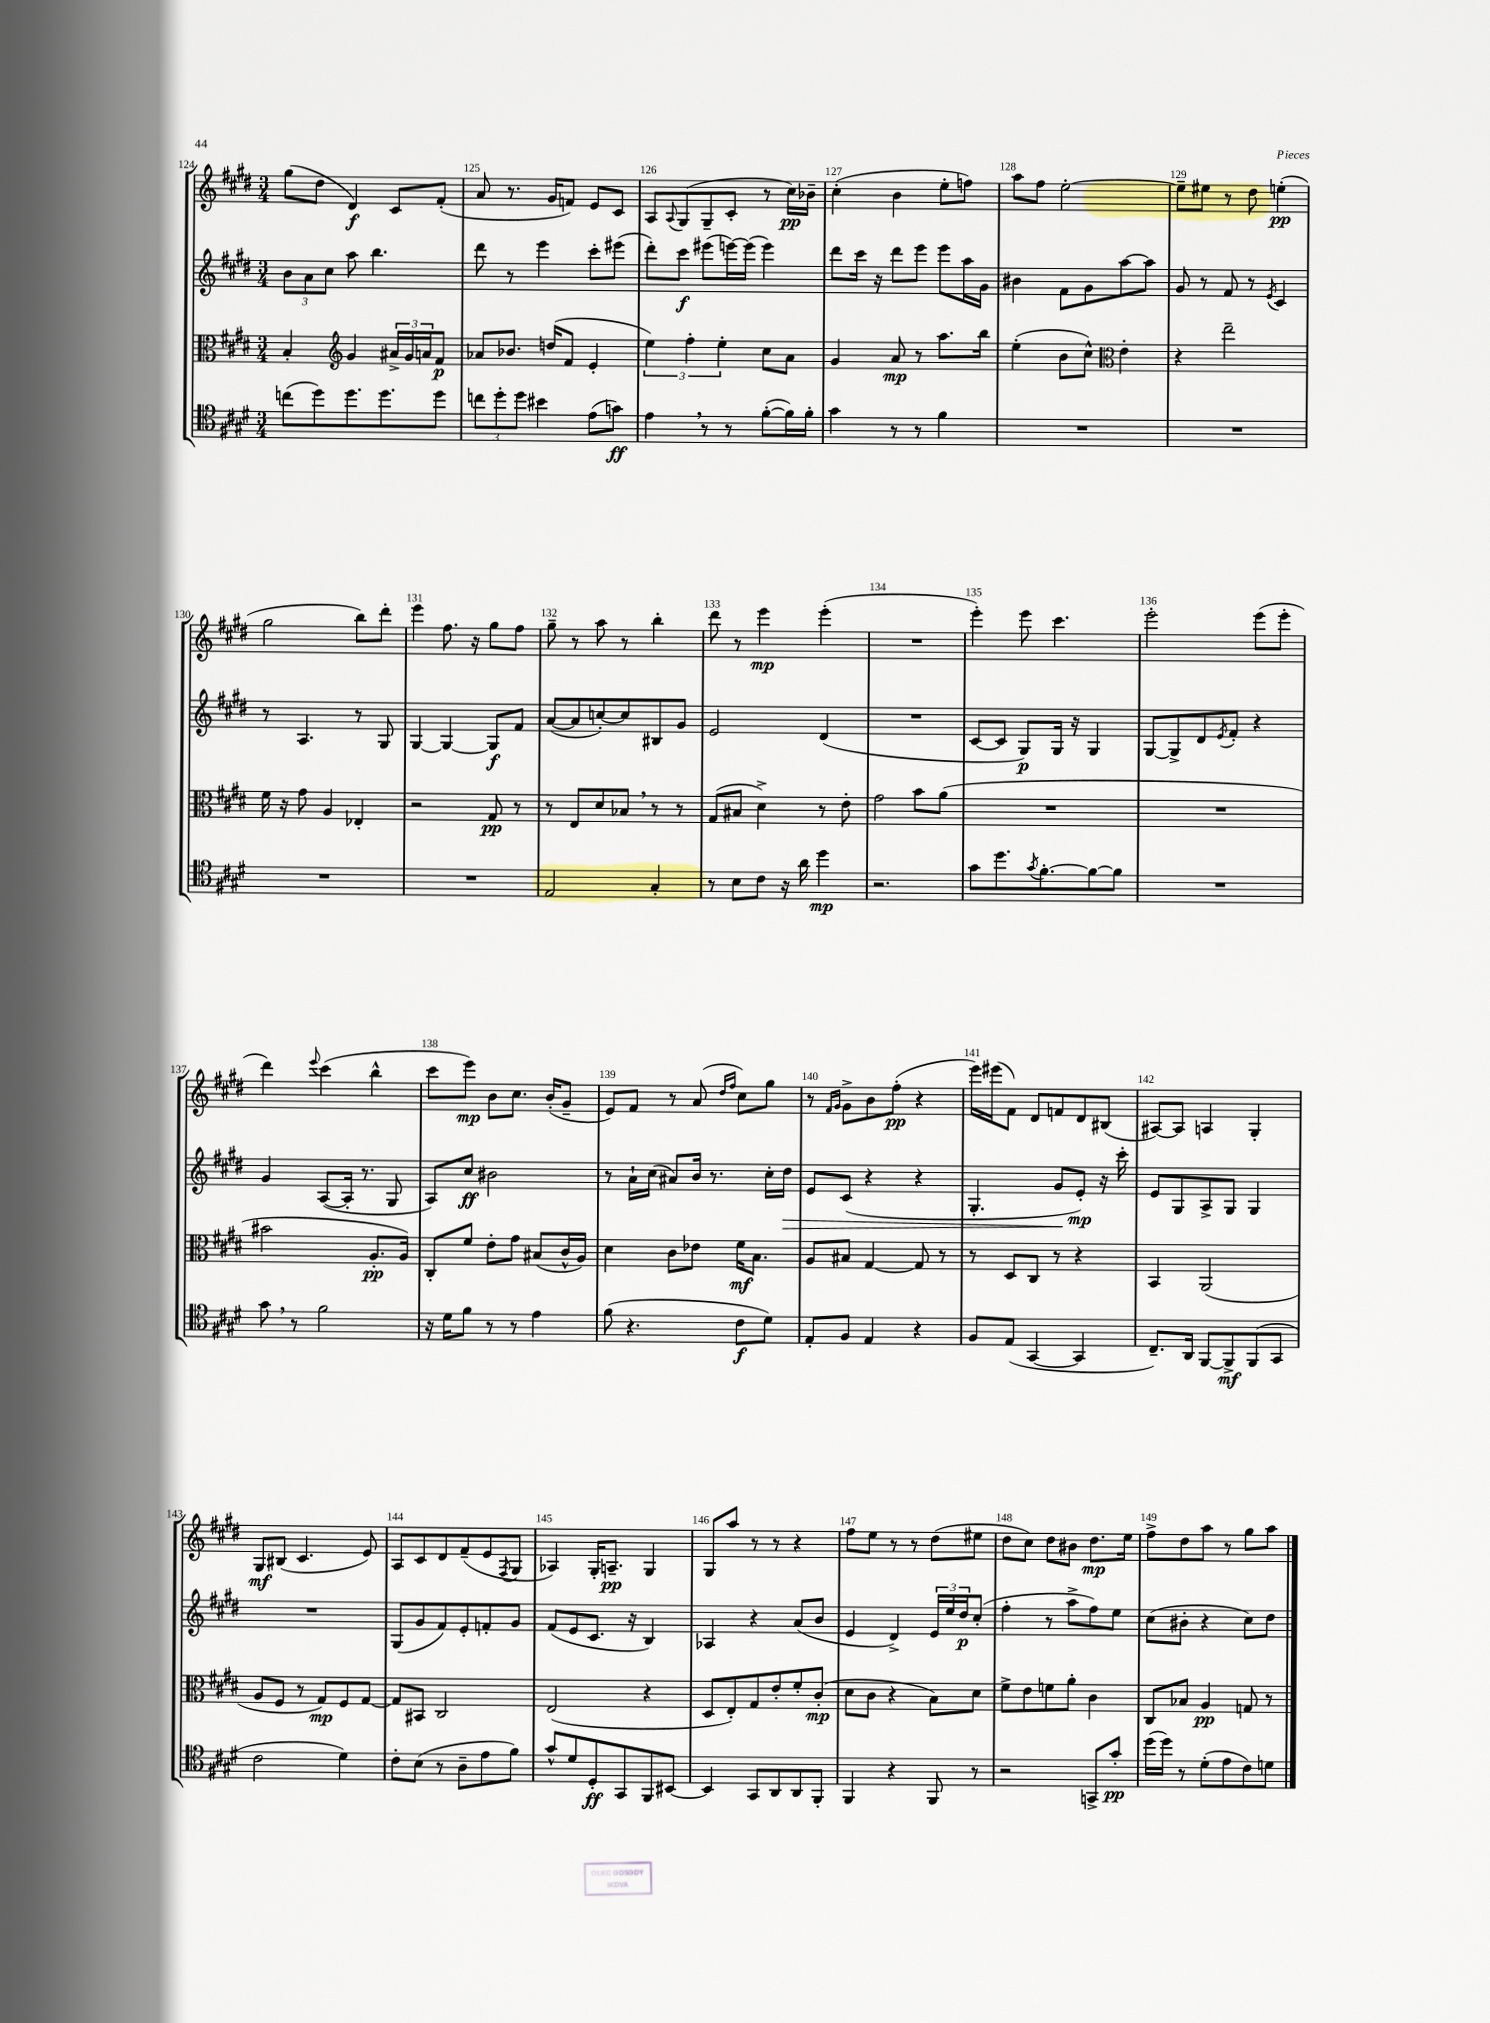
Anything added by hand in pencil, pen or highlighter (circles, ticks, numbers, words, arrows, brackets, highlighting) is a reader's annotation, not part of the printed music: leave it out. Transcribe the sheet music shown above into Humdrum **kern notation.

**kern	**kern	**kern	**kern
*staff4	*staff3	*staff2	*staff1
*clefC4	*clefC3	*clefG2	*clefG2
*k[f#c#g#d#]	*k[f#c#g#d#]	*k[f#c#g#d#]	*k[f#c#g#d#]
*M3/4	*M3/4	*M3/4	*M3/4
(8cc	4B'	12b	(8gg#
.	.	12a	.
8dd#)	.	.	8dd#
.	.	12cc#	.
*	*clefG2	*	*
8.dd#	4g#	8aa	4d#)
.	.	4.bb	.
8.dd#	.	.	.
.	24a#^	.	8c#
.	24g#	.	.
.	24a	.	.
8dd#	8f#	.	(8f#'
=	=	=	=
12cc	8a-	8ddd#	8a
12dd#'	.	.	.
.	8.b-	8r	8.r
12dd#	.	.	.
4b#	.	4eee	.
.	(16dd	.	16g#
.	8f#	.	8f)
(8e	4e'	8ccc#'	8e
8g)	.	(8eee#	8c#
=	=	=	=
4e	6ee)	8ddd#')	8A
.	.	.	8qqA
.	.	8ccc#	(8G#
.	6ff#'	.	.
8r	.	(8eee#	8G#~
.	6ee'	.	.
8r	.	[16eee)	8c#'
.	.	(16eee]	.
([8f#'	8cc#	4eee)	8r
16f#])	8a	.	16cc#)
16f#'	.	.	16b-~
=	=	=	=
4g#	4g#	8ddd#	(4cc#'
.	.	16ccc#	.
.	.	16r	.
8r	8a	8ddd#	4b
8r	8r	8eee	.
4f#	8.aa	8eee	8ee'
.	.	16aa	8ff)
.	16bb	16g#	.
=	=	=	=
2.r	(4ee'	4b#	8aa
.	.	.	8ff#
.	8b	8f#	[2ee'
.	8cc#^^)	8g#	.
*	*clefC3	*	*
.	4e'	[8aa	.
.	.	8aa]	.
=	=	=	=
2.r	4r	8g#	8ee~]
.	.	8r	8ee#
.	2ee~	8f#	8r
.	.	8r	8dd#
.	.	8qe	.
.	.	4c#	(4ee'
=	=	=	=
2.r	16f#	8r	2gg#
.	16r	.	.
.	8g#	4.A	.
.	4A	.	.
.	4E-'	8r	8bb)
.	.	8G#	8ddd#'
=	=	=	=
2.r	2r	[4G#	4eee
.	.	4G#_	8.ff#
.	.	.	16r
.	8G#	8G#]	8gg#
.	8r	8f#	8ff#
=	=	=	=
2E	8r	([8a	8gg#~
.	8E	8a]	8r
.	8d#	[8cc')	8aa
.	8B-	8cc]	8r
4G#'	8r	8B#	4bb'
.	8r	8g#	.
=	=	=	=
8r	(8G#	2e	8ddd#
8B	8B#	.	8r
8c#	4d#^)	.	4eee
16r	.	.	.
16a	.	.	.
4dd#	8r	(4d#	(4eee'
.	8e'	.	.
=	=	=	=
2.r	2g#	2.r	2.r
.	8b	.	.
.	(8a	.	.
=	=	=	=
8g#	2.r	[8c#	4eee')
8.dd#	.	8c#]	.
.	.	8G#)	8eee
8qg#	.	.	.
[8.f#'	.	.	.
.	.	16G#	4.ccc#
.	.	16r	.
8f#_	.	4G#	.
8f#]	.	.	.
=	=	=	=
2.r	2.r	[8G#	2eee'
.	.	8G#^]	.
.	.	8d#	.
.	.	8qe	.
.	.	8f#'	.
.	.	4r	(8eee
.	.	.	8eee'
=	=	=	=
8g#	2b#	4g#	4ddd#)
8r	.	.	.
.	.	.	8qqeee
2f#	.	([8A	(4ccc#
.	.	16A']	.
.	.	8.r	.
.	8.A'	.	4bb^^
.	.	8G#	.
.	16A)	.	.
=	=	=	=
16r	8C#'	8A)	8ccc#
16d#	.	.	.
8f#	8f#	8cc#	8eee)
8r	8e'	2b#	8b
8r	8g#	.	8.cc#
4e	(8B#	.	.
.	.	.	(16b'
.	16c#^^	.	8g#~
.	16A)	.	.
=	=	=	=
(8f#	4d#	8r	8e)
4.r	.	16a`	8f#
.	.	(16cc#	.
.	8c#	8a#)	8r
.	8e-	16b	(8a
.	.	8.r	.
.	.	.	16qqdd#
.	.	.	16qqff#
8c#	16f#	.	8cc#)
.	8.B	.	.
8d#)	.	16cc#'	8gg#
.	.	16dd#	.
=	=	=	=
8E'	8A	8e	8r
.	.	.	16qqf#
.	.	.	16qqg#
8F#	8B#	(8c#	8g#^
4E	[4G#	4r	8b
.	.	.	(8ff#'
4r	8G#]	4r	4r
.	8r	.	.
=	=	=	=
8F#	8r	4.G#'	16eee)
.	.	.	(16eee#
(8E	8D#	.	8f#)
[4GG#	8C#	.	8d#
.	8r	8g#	8f
4GG#]	4r	8e')	8d#
.	.	16r	(8B#
.	.	16ccc#'	.
=	=	=	=
8.C#~)	4BB	8e	[8A#)
.	.	8G#	8A#]
16AA	.	.	.
[8FF#	(2AA	8A^	4A
8FF#^]	.	8G#	.
(8FF#	.	4G#	4G#'
8GG#	.	.	.
=	=	=	=
2c#	8A	2.r	8G#
.	8F#	.	(8B#
.	8r	.	4.c#
.	8G#)	.	.
4d#)	8F#	.	.
.	[8G#	.	8e)
=	=	=	=
8c#'	8G#]	(8G#	8A
(8B	8BB#	8g#	8c#
8r	2C#	8f#)	8d#
8A~	.	8e'	(8f#~
8e	.	8f'	8e
.	.	.	8qF#
8f#)	.	8g#	8G#
=	=	=	=
8g#^^	(2E	(8f#	4A-)
8d#	.	8e	.
8D#'	.	8.c#	16G#'
.	.	.	8.A~
8GG#	.	.	.
.	.	16r	.
8FF#	4r	4B)	4G#
[8BB#	.	.	.
=	=	=	=
4BB#]	8D#	4A-	8G#
.	8E')	.	8aa
8GG#	8G#	4r	8r
8AA	8e'	.	8r
8AA	8f#'	(8a	4r
8FF#'	(8c#'	8b	.
=	=	=	=
4FF#	8d#	4e	8ff#
.	8c#	.	8ee
4r	4r	4d#^)	8r
.	.	.	8r
8FF#	8B)	24e	(8dd#
.	.	24ee	.
.	.	24dd#	.
8r	8d#	(8cc#'	8ee#
=	=	=	=
2r	8f#^	4ff#'	8dd#
.	8e	.	8cc#)
.	8f	8r	8dd#
.	8a'	8aa^	8b#
8GG^	4c#	8ff#)	8.dd#
8g#'	.	8ee	.
.	.	.	16ee
=	=	=	=
(16dd#	8C#	(8cc#	8ff#^
16dd#)	.	.	.
8r	8B-	8b#'	8dd#
(8d#'	4A	4r	8aa
8e	.	.	8r
8c#)	8G	8cc#)	8gg#
8d	8r	8dd#	8aa
==	==	==	==
*-	*-	*-	*-
